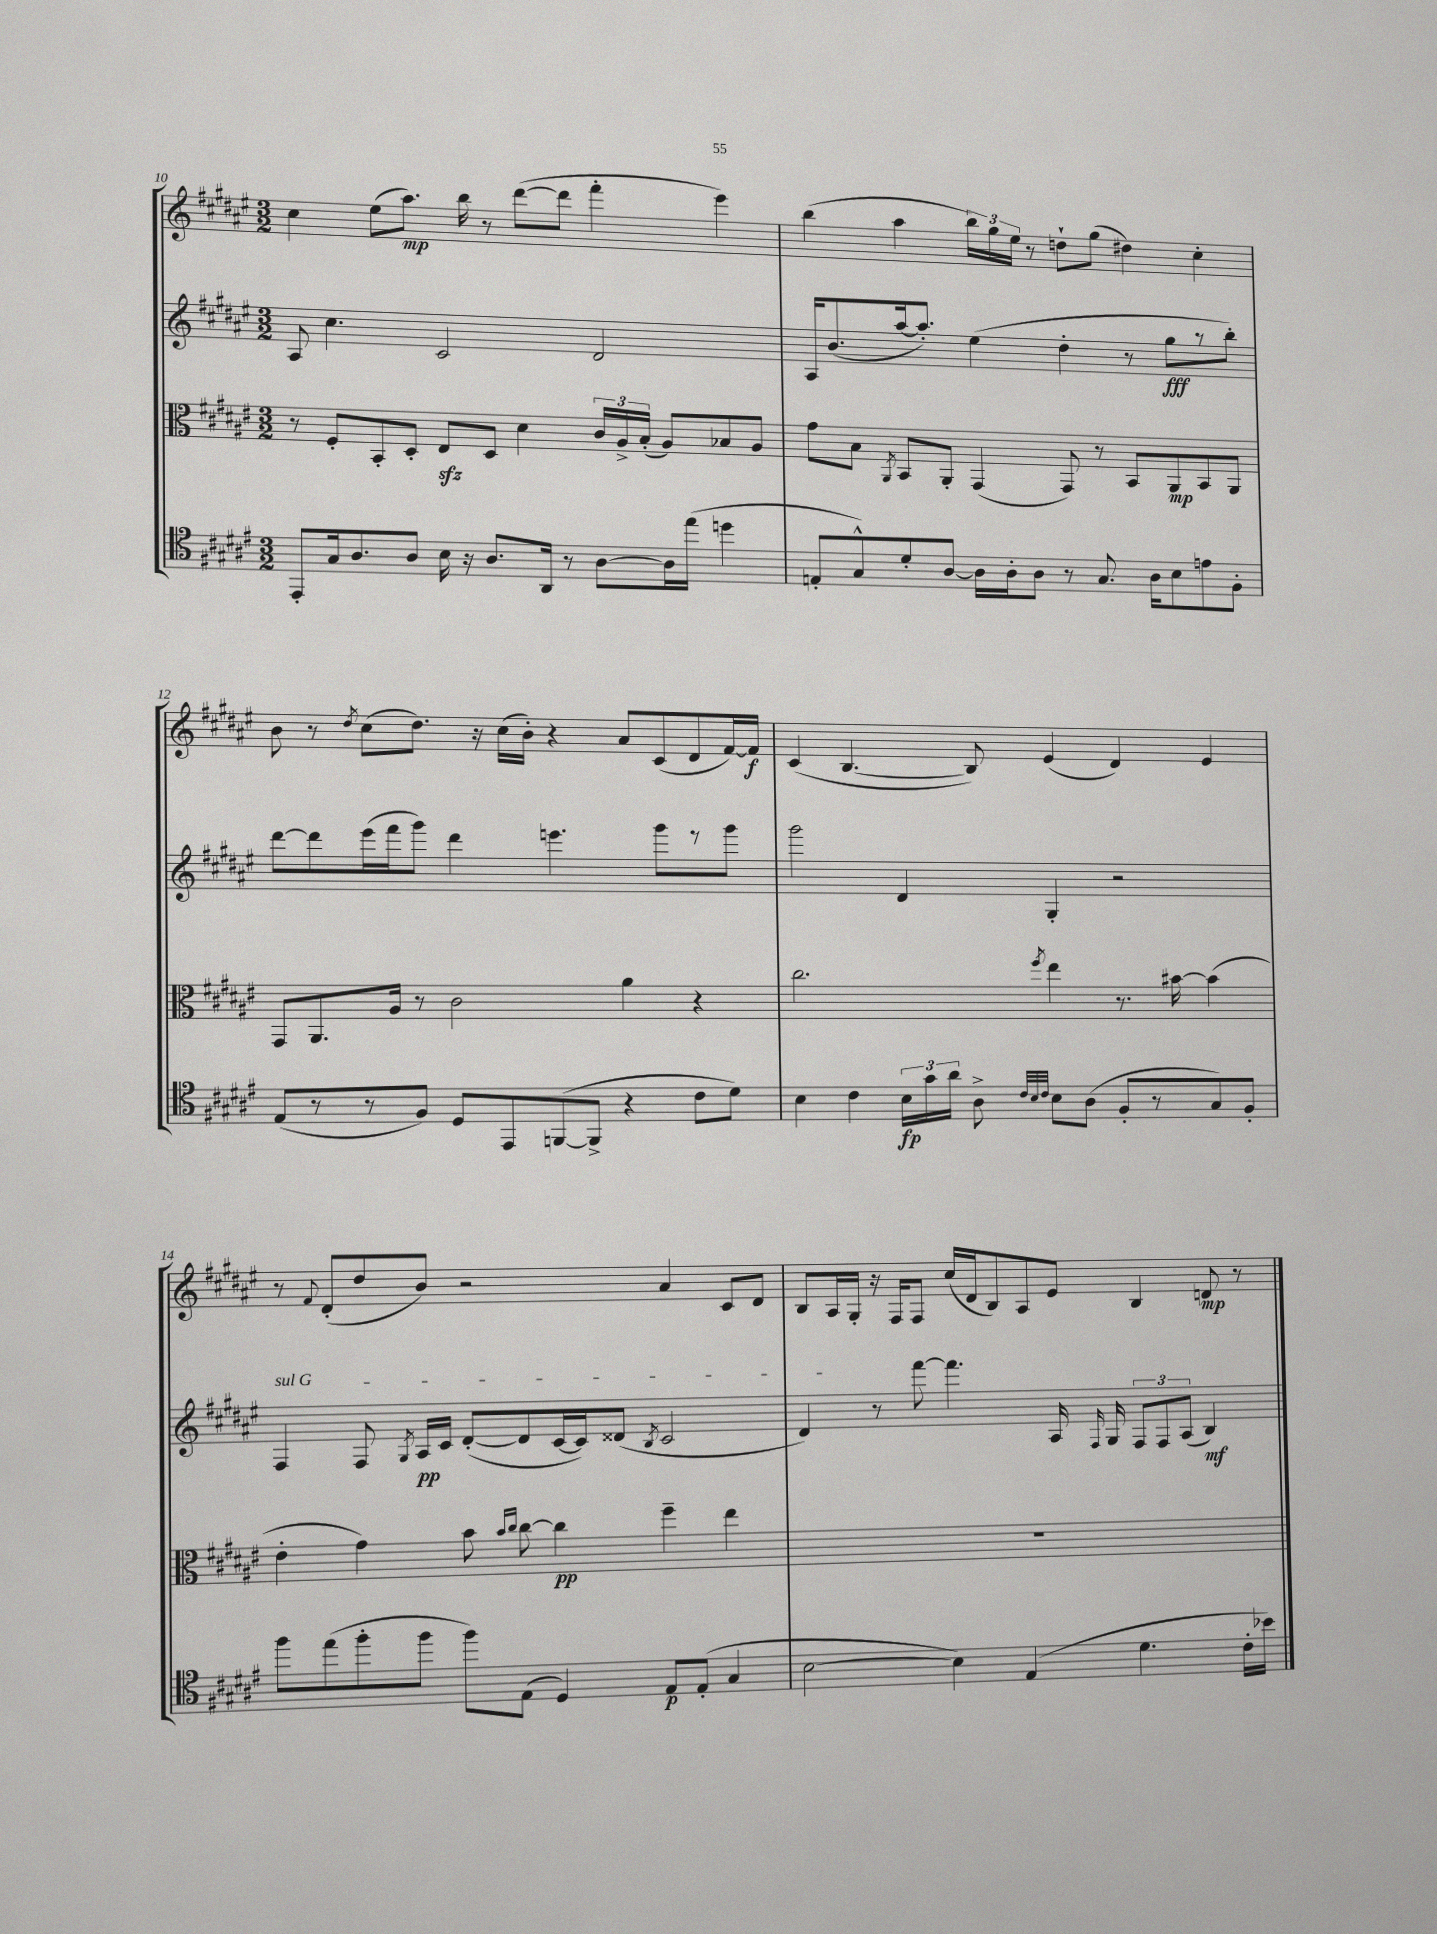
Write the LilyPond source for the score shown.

<<
\new StaffGroup <<
\new Staff = "s0" {
    \clef treble \key fis \major \numericTimeSignature \time 3/2
    \autoBeamOff cis''4 eis''8[( ais''8.]\mp) b''16 r8 dis'''8[~( dis'''8] fis'''4-. eis'''4) |
    b''4( ais''4 \tuplet 3/2 { b''16[) gis''16 eis''16] } r8 d''8[-! gis''8]( dis''4) cis''4-. |
    b'8 r8 \acciaccatura { dis''8 } cis''8[( dis''8.]) r16 cis''16[( b'16]-.) r4 ais'8[ cis'8( dis'8 fis'16~) fis'16]\f |
    cis'4( b4.~ b8) eis'4( dis'4) eis'4 |
    r8 \appoggiatura { fis'8 } dis'8[-.( dis''8 b'8]) r2 ais'4 cis'8[ dis'8] |
    b8[ ais16 gis16]-. r16 fis16[ fis8] cis''16[( dis'16 b8) ais8 eis'8] b4 d'8\mp r8 \bar "|." |
}
\new Staff = "s1" {
    \clef treble \key fis \major \numericTimeSignature \time 3/2
    \autoBeamOff ais8 cis''4. cis'2 dis'2 |
    ais16[ b'8.( ais''16~ ais''8.]-.) eis''4( dis''4-. r8 gis''8[\fff r8 b''8]-.) |
    dis'''8[~ dis'''8 eis'''16( fis'''16 gis'''8]) dis'''4 e'''4. gis'''8[ r8 gis'''8] |
    gis'''2 dis'4 gis4-. r2 |
    \once \override TextSpanner.bound-details.left.text = \markup { \italic "sul G" } fis4\startTextSpan fis8 \acciaccatura { gis8 } ais16[\pp cis'16] dis'8[~-.( dis'8 cis'16~ cis'16) disis'8]( \acciaccatura { b8 } cis'2 |
    dis'4\stopTextSpan) r8 fis'''8~ fis'''4. ais16 \grace { fis16 } gis16 \tuplet 3/2 { fis8[ fis8 ais8]( } b4\mf) \bar "|." |
}
\new Staff = "s2" {
    \clef alto \key fis \major \numericTimeSignature \time 3/2
    \autoBeamOff r8 fis8[-. b,8-. dis8]-. eis8[\sfz dis8] dis'4 \tuplet 3/2 { cis'16[ ais16-> b16]-.( } ais8[) bes8 ais8] |
    gis'8[ b8] \acciaccatura { ais,8 } b,8[ ais,8]-. gis,4( gis,8) r8 b,8[ ais,8\mp b,8 ais,8] |
    gis,8[ ais,8. ais16] r8 cis'2 ais'4 r4 |
    cis''2. \acciaccatura { fis''8 } eis''4 r8. bis'16~ bis'4( |
    eis'4-. gis'4) b'8 \grace { b'16[ cis''16] } cis''8~ cis''4\pp fis''4-- eis''4 |
    R1. \bar "|." |
}
\new Staff = "s3" {
    \clef tenor \key fis \major \numericTimeSignature \time 3/2
    \autoBeamOff eis,8[-. gis16 ais8. ais8] b16 r16 ais8.[ ais,16] r8 ais8[~ ais16 eis''16]( d''4 |
    e8[-. gis8-^) dis'8-. ais8]~ ais16[ ais16-. ais8] r8 gis8. ais16[ b8 e'8 fis8]-. |
    eis8[( r8 r8 fis8]) dis8[ eis,8 f,8~( f,8]-> r4 cis'8[ dis'8]) |
    b4 cis'4 \tuplet 3/2 { b16[\fp gis'16 ais'16] } ais8-> \grace { cis'32[ b32 cis'32] } b8[ ais8]( fis8[-. r8 gis8) fis8]-. |
    fis''8[ eis''8( fis''8-. fis''8] fis''8[) eis8]( dis4) eis8[\p eis8]-.( gis4 |
    b2~ b4) eis4( dis'4. cis'16[-. bes'16]) \bar "|." |
}
>>
>>
\layout { \context { \Score currentBarNumber = #10 } }
